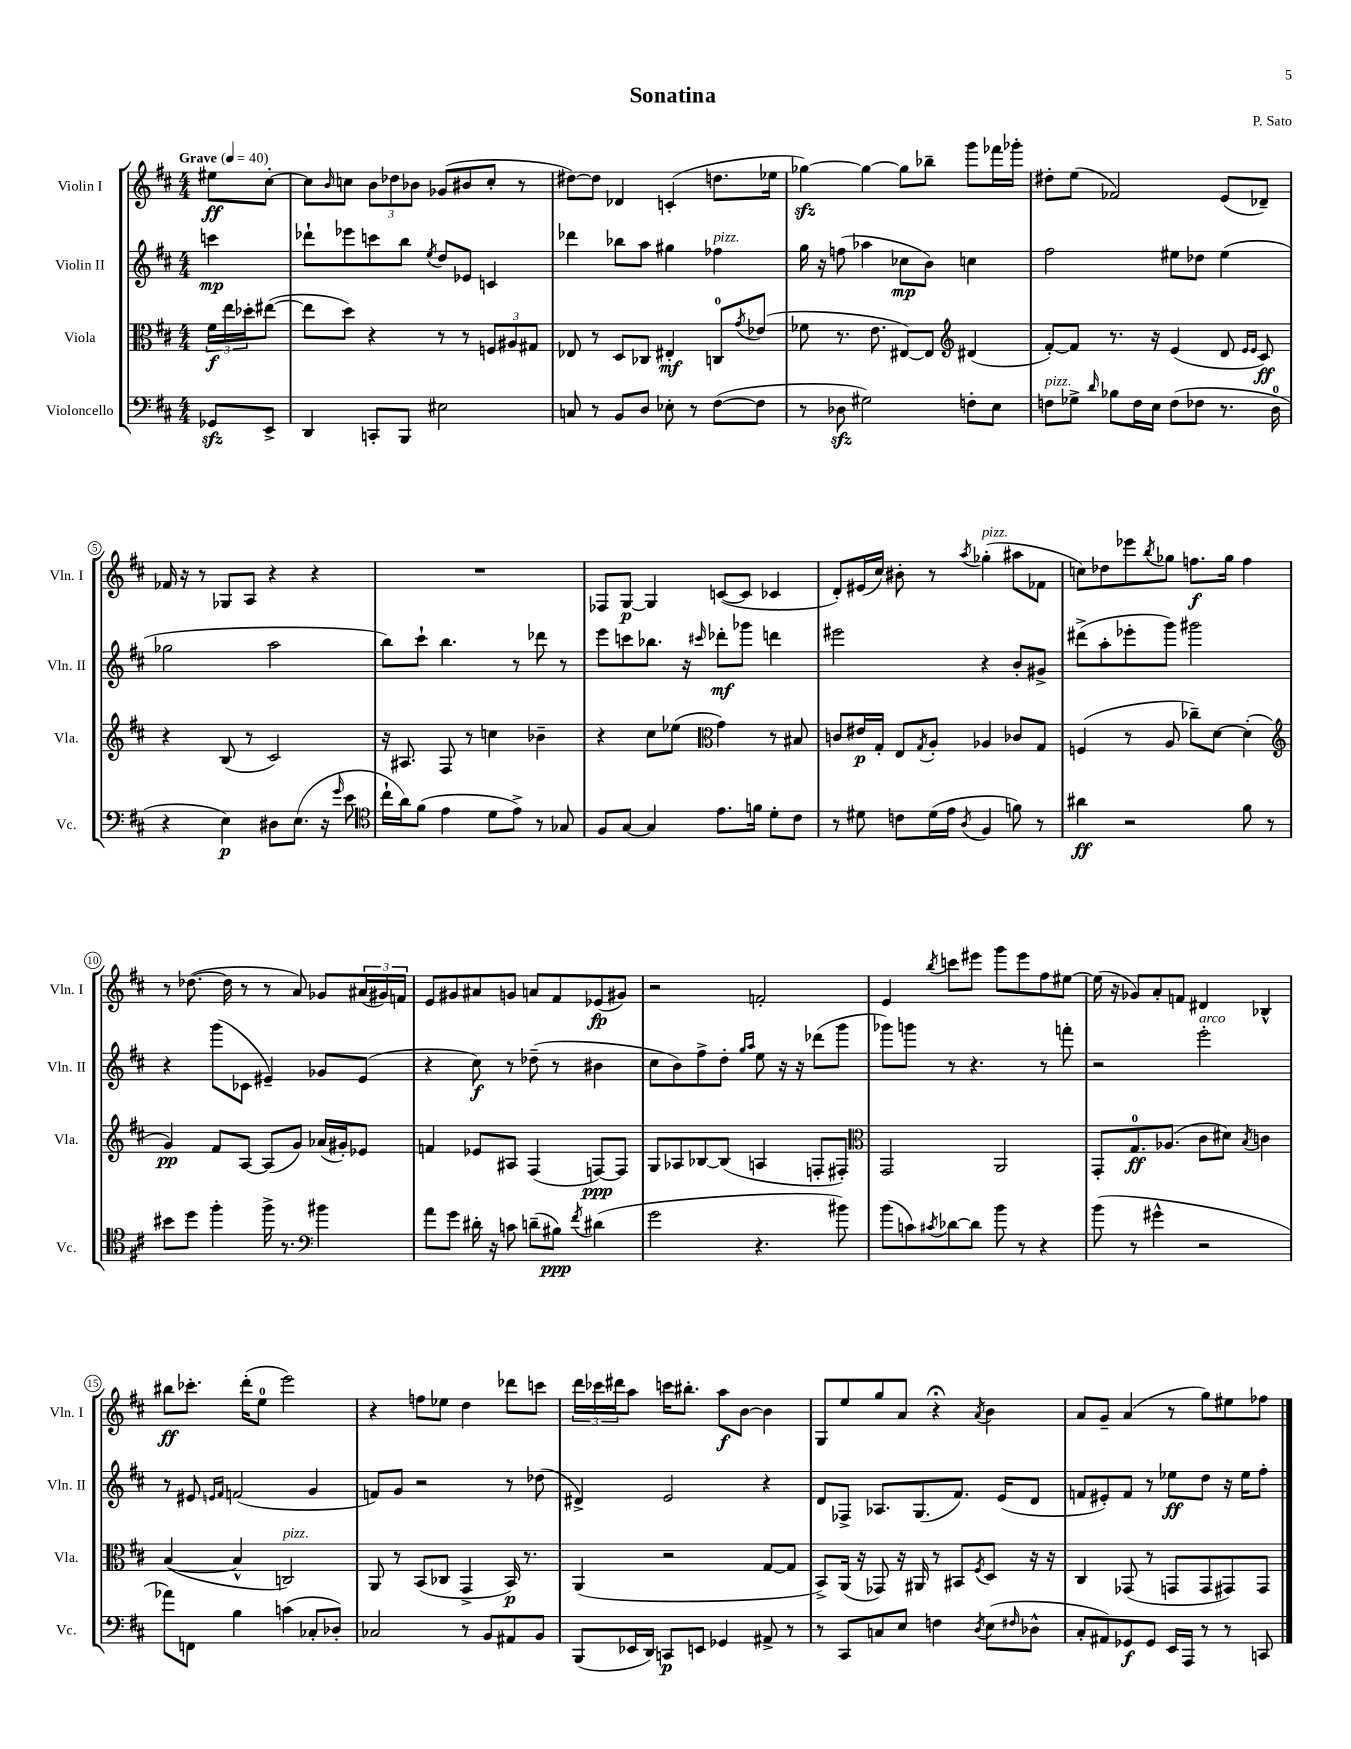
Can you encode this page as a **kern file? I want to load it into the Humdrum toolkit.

**kern	**kern	**kern	**kern
*staff4	*staff3	*staff2	*staff1
*clefF4	*clefC3	*clefG2	*clefG2
*k[f#c#]	*k[f#c#]	*k[f#c#]	*k[f#c#]
*M4/4	*M4/4	*M4/4	*M4/4
*MM40	*MM40	*MM40	*MM40
8GG-	24f#	4ccc	8ee#
.	24ee	.	.
.	24dd-'	.	.
8EE^	([8ee#	.	[8cc#'
=	=	=	=
4DD	8ee#]	8ddd-`	8cc#]
.	.	.	16qqb
.	8dd)	8eee-	8cc
8CC'	4r	8ccc	12b
.	.	.	12dd-
8BBB	.	8bb	.
.	.	.	12b-
.	.	8qee	.
2E#	8r	8dd	(8g-
.	8r	8e-	8b#
.	12F	4c	8cc'
.	12A#	.	.
.	.	.	8r
.	12G#	.	.
=	=	=	=
8C	8E-	4ddd-	[8dd#)
8r	8r	.	8dd#]
8BB	8D	8bb-	4d-
8D	8C-	8aa	.
8E-'	4E#'	4gg#	(4c'
8r	.	.	.
([8F#	8C	4ff-	8.dd
.	8qg	.	.
8F#]	(8e-	.	.
.	.	.	16ee-
=	=	=	=
8r	8f-	16gg	[4gg-)
.	.	16r	.
8D-	8.r	(8ff	.
2G#)	.	4aa-	4gg-_
.	8.e	.	.
.	[8E#)	8cc-	8gg-]
.	8E#]	8b)	8bb-~
*	*clefG2	*	*
8F'	(4d#	4cc	8ggg
8E	.	.	16fff-
.	.	.	16ggg-'
=	=	=	=
8F	[8f#')	2ff#	8dd#'
8G-^	8f#]	.	(8ee
16qqd	.	.	.
8B-	8.r	.	2f-)
16F	.	.	.
16E	16r	.	.
(8F	(4e	8ee#	.
8F-	.	8dd-	.
8.r	8d	(4ee#	(8e
.	16qqe	.	.
.	16qqe	.	.
.	8c#)	.	8d-~)
16D	.	.	.
=	=	=	=
4r	4r	2gg-	16f-
.	.	.	16r
.	.	.	8r
4E)	(8B	.	8G-
.	8r	.	8A
8D#	2c#)	2aa	4r
(8.E	.	.	.
.	.	.	4r
16r	.	.	.
16qqg	.	.	.
8e	.	.	.
=	=	=	=
*clefC4	*	*	*
16cc#`	16r	8bb)	1r
16a)	8.A#	.	.
(8f#	.	8ccc#`	.
4e	8F#	4.bb	.
.	8r	.	.
8d	4cc	.	.
8e^)	.	8r	.
8r	4b-~	8ddd-	.
8G-	.	8r	.
=	=	=	=
8F#	4r	8eee	8F-
[8G	.	8ccc	[8G
4G]	8cc#	8.bb-	4G]
.	(8ee-	.	.
.	.	16r	.
*	*clefC3	*	*
.	.	16qqccc#	.
8.e	4g)	8ddd-'	([8c
.	.	8ggg-	8c]
16f	.	.	.
8d'	8r	4ddd	4c-
8c#	8B#	.	.
=	=	=	=
8r	8c	2eee#	8d')
8d#	16e#	.	(16e#
.	16G'	.	16cc#)
8c	8E	.	8b#'
.	8qG	.	.
(16d#	8A'	.	8r
16e	.	.	.
8qA	.	.	8qaa
4F#	4A-	4r	(4gg-'
8f)	8c-	8b'	8aa#
8r	8G	8g#^	8f-
=	=	=	=
4a#	(4F	(8ddd#^	8cc)
.	.	8aa'	8dd-
2r	8r	8eee-'	8eee-
.	.	.	8qbb
.	8A	8ggg)	8gg-
.	8cc-~)	2ggg#	8.ff
.	[8d	.	.
.	.	.	16gg-
8f#	(4d']	.	4ff
8r	.	.	.
=	=	=	=
*	*clefG2	*	*
8b#	4g)	4r	8r
8dd	.	.	([8.dd-
4ff#'	8f#	(8ggg	.
.	.	.	16dd-]
.	[8A	8c-	8r
16ff#^	(8A]	4e#~)	8r
8.r	.	.	.
.	8g)	.	8a)
*clefF4	*	*	*
4b#	(16a-	8g-	8g-
.	16g#')	.	.
.	8e-	(8e#	(24a#
.	.	.	24g#)
.	.	.	24f
=	=	=	=
8a	4f	4r	8e
8g	.	.	8g#
16d#'	8e-	8cc#)	8a#
16r	.	.	.
8c	8A#	8r	8g
(8d~	(4F#	(8dd-~	8a
8B#)	.	8r	8f#
8qf#	.	.	.
(4d#	[8F)	4b#	(8e-
.	8F]	.	8g#)
=	=	=	=
2g	8G	8cc#	2r
.	8A-	8b)	.
.	[8B-	8ff#^	.
.	(8B-]	8dd'	.
.	.	16qqgg	.
.	.	16qqaa	.
4.r	4A	8ee	2f'
.	.	16r	.
.	.	16r	.
.	8F'	(8ddd-	.
8b#)	8F#')	8ggg	.
=	=	=	=
*	*clefC3	*	*
(8b	2GG	8ggg-)	4e
8c)	.	8ggg	.
8qc#	.	.	8qbb
[8d-	.	8r	8ccc
8d-]	.	4.r	8eee#
8b	2AA	.	8ggg
8r	.	.	8eee#
4r	.	8r	8ff#
.	.	8fff'	[8ee#
=	=	=	=
(8b	8GG'	2r	(16ee#]
.	.	.	16r
8r	8.G	.	8g-)
4g#^^	.	.	8a'
.	(8.A-	.	.
.	.	.	8f
2r	8c#	2eee'	4d#
.	8d#)	.	.
.	8qB	.	.
.	4c	.	4B-^^
=	=	=	=
8a-)	([4B	8r	8bb#
8FF	.	8e#	8.ccc-'
.	.	16qqe	.
.	.	16qqf#	.
4B	4B^^]	(2f	.
.	.	.	(16ddd'
.	.	.	8ee
(4c	2C)	.	2eee)
8C-'	.	4g	.
8D-')	.	.	.
=	=	=	=
2C-	8AA	8f)	4r
.	8r	8g	.
.	(8BB	2r	8ff
.	8C-	.	8ee-
8r	4GG^	.	4dd
8BB	.	.	.
8AA#	16BB)	8r	8ddd-
.	8.r	.	.
8BB	.	(8dd-	8ccc
=	=	=	=
(8BBB	(4AA	4d#^)	24ddd
.	.	.	24ccc-
.	.	.	24ddd#
16EE-	.	.	8aa
16DD)	.	.	.
8CC	2r	2e	16ccc
.	.	.	8.bb#'
8EE	.	.	.
4GG-	.	.	8aa
.	.	.	[8b
8AA#^	[8G	4r	4b]
8r	8G]	.	.
=	=	=	=
8r	8BB^)	8d	8G
8CC#	(16AA	8F-^	8ee
.	16r	.	.
8C	8GG-)	8.A-	8gg
8E	16r	.	8a
.	16AA#	(8.G	.
4F	8r	.	4r;
.	8BB#	8.f#)	.
8qD	8qF#	.	8qa
(8E	8D	.	4b
.	.	(16e	.
16qqF#	.	.	.
8D-^^	16r	8d	.
.	16r	.	.
=	=	=	=
8C#'	4C#	8f	8a
8AA#)	.	8e#')	8g~
8GG-	(8GG-	8f	(4a
8GG-	8r	8r	.
16EE	8GG	8ee-	8r
16AAA	.	.	.
8r	8GG	8dd	8gg)
8r	8GG#)	16r	8ee#
.	.	16ee-	.
8CC	8GG#	8ff#'	8ff-
==	==	==	==
*-	*-	*-	*-
